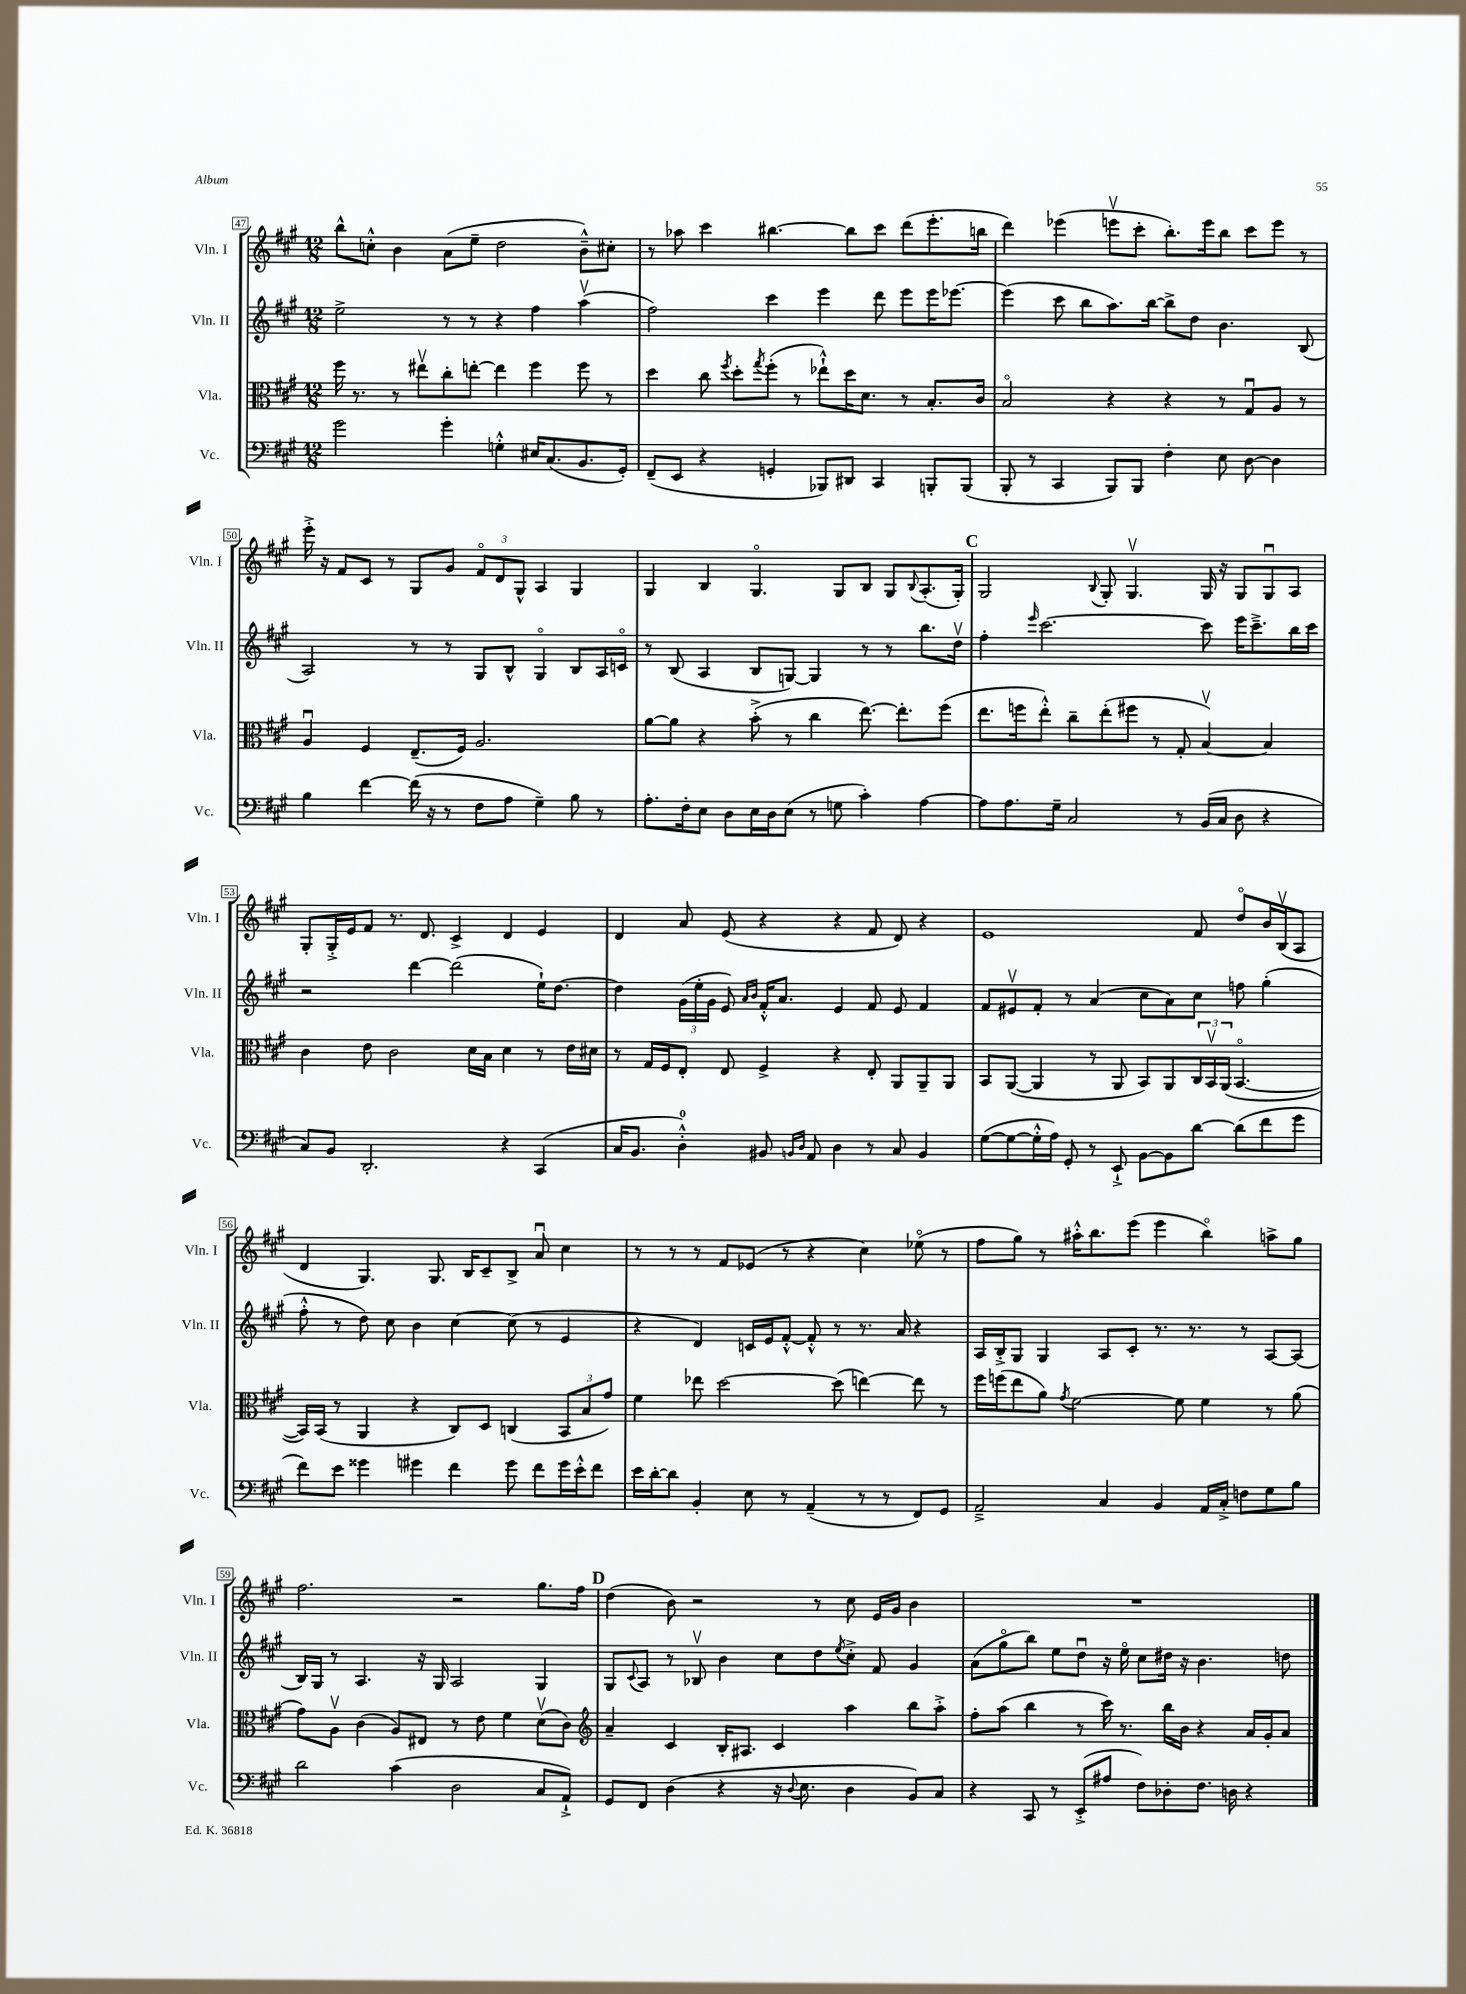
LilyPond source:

<<
\new StaffGroup <<
\new Staff = "s0" \with { instrumentName = "Vln. I" shortInstrumentName = "Vln. I" } {
    \clef treble \key a \major \numericTimeSignature \time 12/8
    b''8-^ c''8-.-^ b'4 a'8( e''8-- d''2 b'8---^) cis''8-. |
    r8 aes''8 cis'''4 bis''4.~ bis''8 cis'''8 d'''8( e'''8.-. b''16 |
    d'''4) ees'''4( e'''8\upbow cis'''8-. b''8.-.) e'''16 b''8 cis'''8 e'''8 r8 |
    e'''16-.-> r16 fis'8 cis'8 r8 gis8 gis'8 \tuplet 3/2 { fis'8\flageolet d'8 gis8-^ } a4 gis4 |
    gis4 b4 gis4.\flageolet gis8 b8 gis8 \appoggiatura { b8 } a8.-.( gis16-.) |
    \mark \markup { \bold "C" } gis2 \appoggiatura { b8 } gis8-. gis4.\upbow gis16 r16 gis8 gis8\downbow a8 |
    gis8-. gis16-.-> e'16 fis'8 r8. d'8. cis'4-> d'4 e'4 |
    d'4 a'8 e'8( r4 r4 fis'8 d'8) r4 |
    e'1 fis'8 d''8\flageolet b'16 b16\upbow( a8 |
    d'4 gis4.) gis8. b16 cis'8-- b8-> a'8\downbow cis''4 |
    r8 r8 r8 fis'8 ees'8( r8 r4 cis''4) ees''8\flageolet( r8 |
    fis''8 gis''8) r8 ais''16-.-^ b''8. e'''8( e'''4 b''4\flageolet) a''8-> gis''8 |
    fis''2. r2 gis''8. fis''16 |
    \mark \markup { \bold "D" } d''4( b'8) r2 r8 cis''8 e'16 gis'16 b'4 |
    R1. \bar "|." |
}
\new Staff = "s1" \with { instrumentName = "Vln. II" shortInstrumentName = "Vln. II" } {
    \clef treble \key a \major \numericTimeSignature \time 12/8
    e''2-> r8 r8 r4 fis''4 a''4\upbow( |
    fis''2) cis'''4 e'''4 d'''8 e'''8 e'''16 ees'''8.~ |
    ees'''4( cis'''8 b''8 a''8.) b''16~ b''8-> d''8 b'4. b8( |
    a2) r8 r8 gis8 b8-^ gis4\flageolet b8 a16 c'16\flageolet |
    r8 b8( a4 b8 g8~) g4 r8 r8 b''8. d''16\upbow |
    \mark \markup { \bold "C" } fis''4-. \grace { e'''16 } cis'''2.~ cis'''8 e'''16 cis'''8.---> b''16 cis'''16 |
    r2 d'''4~ d'''2( e''16-!) d''8.~ |
    d''4 \tuplet 3/2 { gis'16( e''16-. gis'16 } e'8) \grace { a'16 b'16 } fis'16-.-^ a'8. e'4 fis'8 e'8 fis'4 |
    fis'8 eis'8\upbow fis'8-. r8 a'4( cis''8 a'8) cis''8 f''8 gis''4-.( |
    fis''8-.-^ r8 d''8) cis''8 b'4 cis''4~ cis''8( r8 e'4 |
    r4 d'4) c'16 e'16 fis'8~-.-^ fis'8-.-^ r8 r8. a'16 r4 |
    a16 b16-.-> gis8 gis4 a8 cis'8-. r8. r8. r8 a8~ a8( |
    b16) gis16 r8 a4. r16 gis16 a2 gis4 |
    \mark \markup { \bold "D" } gis8 \appoggiatura { cis'8 } a8 r8 bes8\upbow b'4 cis''8 d''8 \acciaccatura { e''8 } cis''8-.-> fis'8 gis'4 |
    a'8( gis''8\flageolet b''8) e''8 d''8\downbow r16 e''16\flageolet cis''8 dis''16 r16 b'4. d''8 \bar "|." |
}
\new Staff = "s2" \with { instrumentName = "Vla." shortInstrumentName = "Vla." } {
    \clef alto \key a \major \numericTimeSignature \time 12/8
    fis''16 r8. r8 eis''8\upbow cis''8-. e''8~-. e''4 fis''4 fis''8 r8 |
    d''4 cis''8 \acciaccatura { fis''8 } d''8-. \acciaccatura { gis''8 } fis''8-.( r8 ees''8-!-^) d''16 d'8. r8 b8.-. cis'16 |
    b2\flageolet r4 r4 r8 gis8\downbow a8 r8 |
    a4\downbow fis4 e8.--( fis16) a2. |
    a'8~ a'8 r4 b'8-.->( r8 cis''4 e''8.~) e''8.-. fis''8( |
    \mark \markup { \bold "C" } e''8. f''16 e''8-.-^) cis''8-- e''8-.( fis''8 r8 gis8-. b4~\upbow) b4 |
    cis'4 e'8 cis'2 d'16 b16 d'4 r8 e'16 dis'16 |
    r8 gis16 fis16 e8-. e8 fis4-> r4 e8-. a,8 a,8-- a,8 |
    b,8 a,8~( a,4 r8 a,8 b,8) a,8 \tuplet 3/2 { cis16 b,16\upbow a,16( } b,4.~\flageolet |
    b,16) b,16( r8 a,4 r4 cis8) d8 c4( \tuplet 3/2 { b,8 b8 gis'8) } |
    fis'4 ees''8 d''2~ d''8( e''4~) e''8 r8 |
    fis''16 f''16( e''8 a'8) \acciaccatura { gis'8 } fis'2~ fis'8 fis'4 r8 a'8( |
    gis'8) a8\upbow cis'4( a8) eis8 r8 e'8 fis'4 d'8\upbow( cis'8) |
    \mark \markup { \bold "D" } \clef treble a'4-- cis'4 b16-. ais8. cis'4 a''4 b''8 a''8-.-> |
    fis''8-. a''8( b''4 r8 cis'''16) r8. b''16 b'16 r4 a'16 gis'16-. a'8 \bar "|." |
}
\new Staff = "s3" \with { instrumentName = "Vc." shortInstrumentName = "Vc." } {
    \clef bass \key a \major \numericTimeSignature \time 12/8
    gis'2 gis'4-. g4-.-^ eis16 cis8.( b,8. gis,16-.) |
    fis,8--( e,8 r4 g,4-. bes,,8) dis,8 cis,4 b,,8-. b,,8( |
    b,,8-. r8 cis,4 b,,8) b,,8 fis4-. e8 d8~ d4 |
    b4 fis'4~ fis'16( r16 r8 fis8 a8 gis4--) b8 r8 |
    a8.-. fis16-. e8 d8 e16 d16 e8( r8 g8 cis'4-.) a4~ |
    \mark \markup { \bold "C" } a8 a8. gis16-- cis2 r8 b,16( cis16 d8 r4 |
    cis8) b,8 d,2.-. r4 cis,4( |
    cis16 b,8. d4-0-.-^) bis,8 \grace { b,16 d16 } a,8 d4 r8 cis8 b,4 |
    gis8~( gis8~ gis16-.-^ a16) gis,8-. r8 e,8-!-> b,8~ b,8 d'8~ d'8( fis'8 gis'8 |
    fis'8) e'8 gisis'4 gis'4 fis'4 gis'8 fis'8 gis'16 e'16-.-^ fis'8 |
    e'16 d'16~-. d'8 b,4-. e8 r8 a,4--( r8 r8 fis,8) gis,8 |
    a,2---> cis4 b,4 a,16 cis16-.-> f8 gis8 b8 |
    d'2 cis'4( d2 cis8 a,8-!->) |
    \mark \markup { \bold "D" } gis,8 fis,8 d4( r4 r16 \appoggiatura { d8 } e8. d4 b,8) cis8 |
    r4 cis,8 r8 e,8-.->( ais8 fis8) des8-. fis8. d16 r4 \bar "|." |
}
>>
>>
\layout { \context { \Score currentBarNumber = #47 \override BarNumber.stencil = #(make-stencil-boxer 0.1 0.3 ly:text-interface::print) } }
